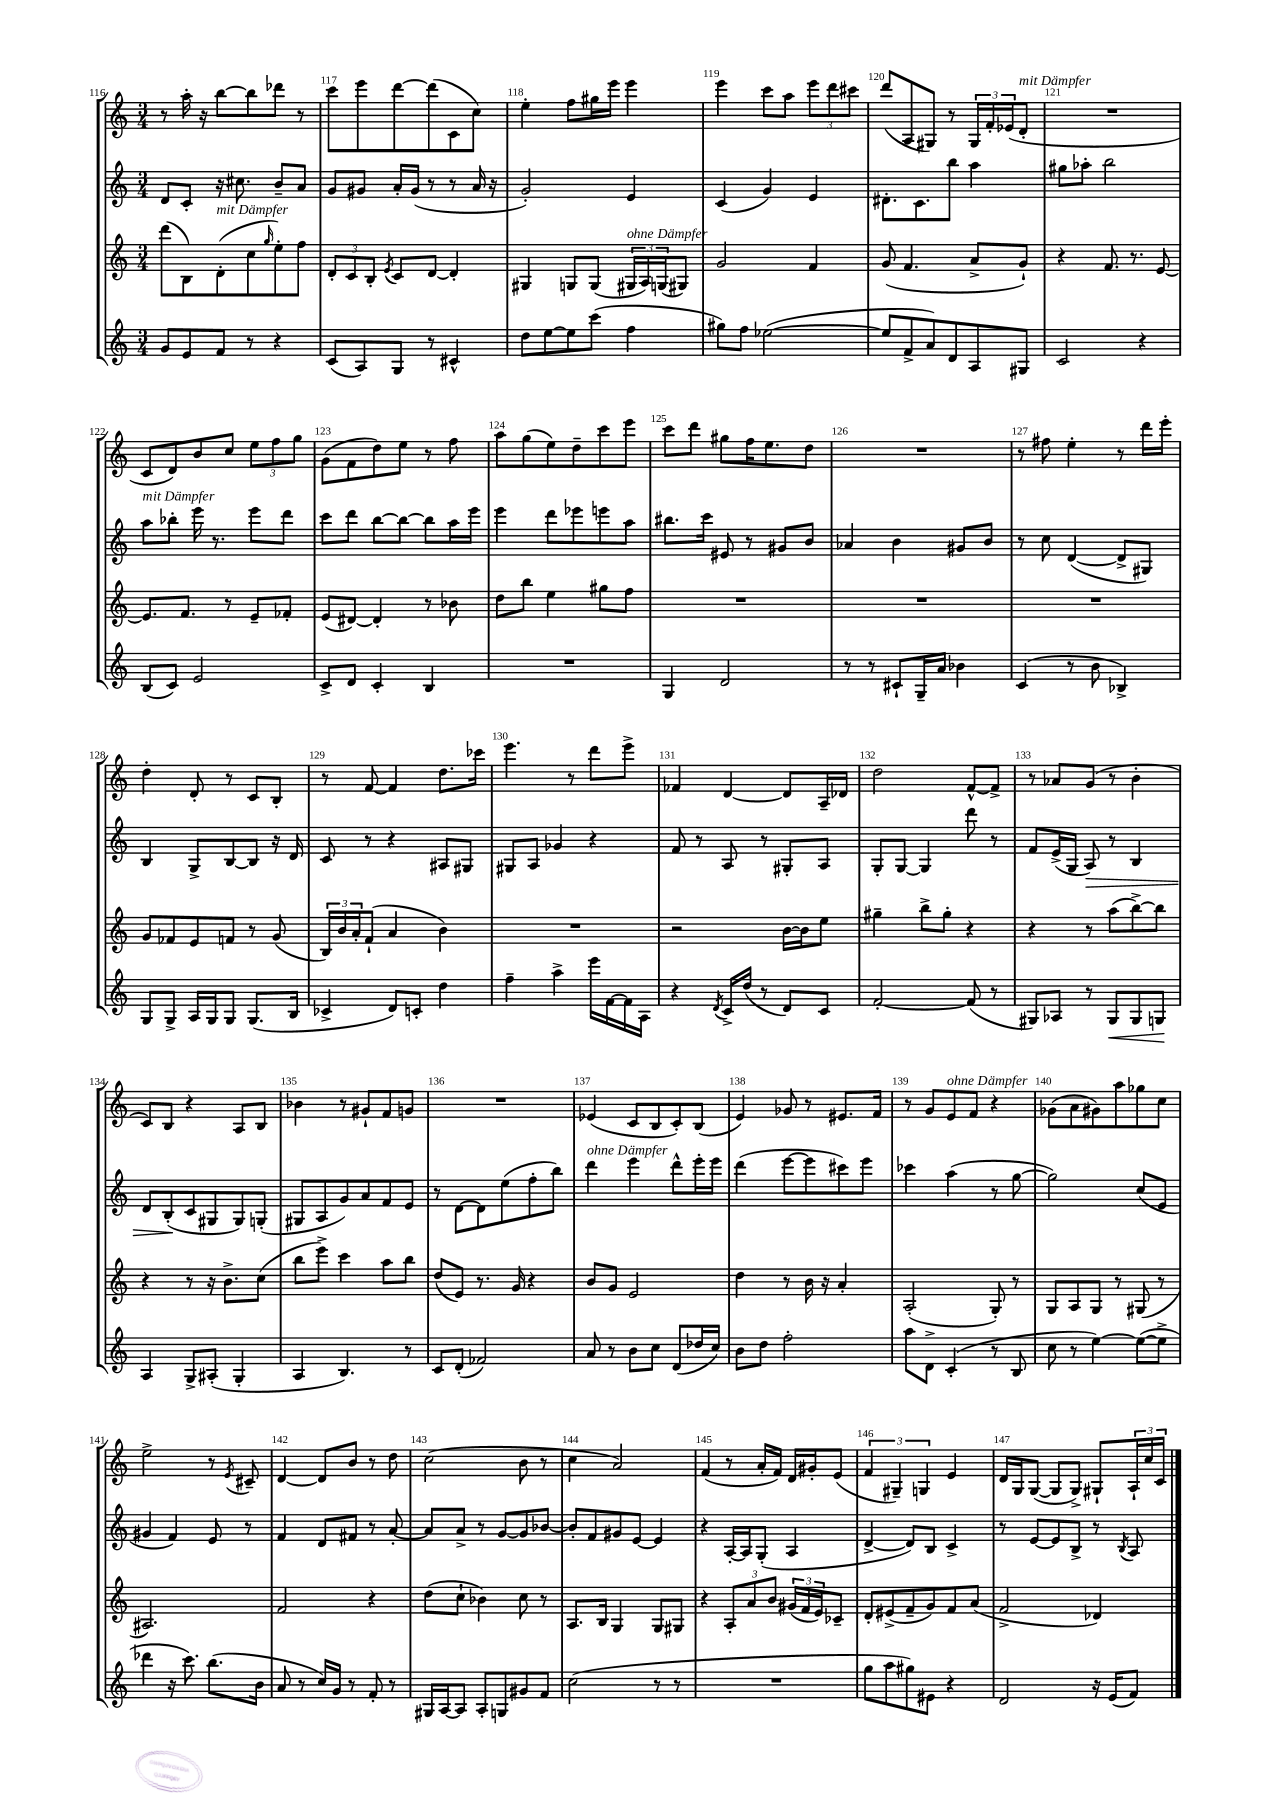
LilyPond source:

<<
\new StaffGroup <<
\new Staff = "s0" {
    \clef treble \key c \major \numericTimeSignature \time 3/4
    r8 a''16-. r16 b''8~ b''8 des'''8 r8 |
    c'''8 e'''8 d'''8~ d'''8( c'8 c''8) |
    e''4-. f''8 gis''16 e'''16 e'''4 |
    e'''4 c'''8 a''8 \tuplet 3/2 { e'''8 d'''8 cis'''8 } |
    d'''8( a8 gis8) r8 \tuplet 3/2 { gis16 f'16-. ees'16( } d'8-.^\markup { \italic "mit Dämpfer" } |
    R2. |
    c'8 d'8) b'8 c''8 \tuplet 3/2 { e''8 f''8 g''8 } |
    g'8( f'8 d''8) e''8 r8 f''8 |
    a''8 g''8( e''8) d''8-- c'''8 e'''8 |
    c'''8 d'''8 gis''8 f''16 e''8. d''8 |
    R2. |
    r8 fis''8 e''4-. r8 d'''16 e'''16-. |
    d''4-. d'8-. r8 c'8 b8-. |
    r8 f'8~ f'4 d''8. ces'''16 |
    e'''4. r8 d'''8 e'''8-> |
    fes'4 d'4~ d'8 a16-- des'16 |
    d''2 f'8~-^ f'8-> |
    r8 aes'8 g'8( r8 b'4-. |
    c'8) b8 r4 a8 b8 |
    bes'4 r8 gis'8-! f'8 g'8 |
    R2. |
    ees'4( c'8 b8 c'8-.) b8( |
    e'4) ges'8 r8 eis'8. f'16 |
    r8 g'8 e'8^\markup { \italic "ohne Dämpfer" } f'8 r4 |
    ges'8( a'8 gis'8) a''8 ges''8 c''8 |
    e''2-> r8 \acciaccatura { e'8 } cis'8-- |
    d'4~ d'8 b'8 r8 d''8 |
    c''2( b'8 r8 |
    c''4 a'2) |
    f'4( r8 a'16-. f'16) d'16 gis'16-. e'8( |
    \tuplet 3/2 { f'4 gis4--) g4 } e'4 |
    d'16 g16 g8~( g8 g8->) gis8-! \tuplet 3/2 { a16-! c''16 c'16 } \bar "|." |
}
\new Staff = "s1" {
    \clef treble \key c \major \numericTimeSignature \time 3/4
    d'8 c'8-. r16 cis''8. b'8-- a'8 |
    g'8 gis'8 a'16-. gis'16( r8 r8 a'16 r16 |
    g'2-.) e'4 |
    c'4( g'4) e'4 |
    dis'8.-. c'8. b''8 a''4 |
    gis''8 aes''8-. b''2 |
    a''8^\markup { \italic "mit Dämpfer" } bes''8-. e'''16 r8. e'''8 d'''8 |
    c'''8 d'''8 b''8~ b''8~ b''8 a''16 e'''16 |
    e'''4 d'''8 ees'''8 e'''8 a''8 |
    bis''8. c'''16 eis'8 r8 gis'8 b'8 |
    aes'4 b'4 gis'8 b'8 |
    r8 c''8 d'4~( d'8-> gis8) |
    b4 g8-> b8~ b8 r16 d'16 |
    c'8 r8 r4 ais8 gis8 |
    gis8 a8 ges'4 r4 |
    f'8 r8 a8 r8 gis8-. a8 |
    g8-. g8~ g4 d'''8 r8 |
    f'8 e'16->( g16 a8\>) r8 b4 |
    d'8 b8-.\!( c'8 gis8 gis8) g8-.( |
    gis8 a8 g'8) a'8 f'8 e'8 |
    r8 d'8~ d'8 e''8( f''8-. b''8) |
    d'''4^\markup { \italic "ohne Dämpfer" } e'''4 d'''8-^ e'''16-. e'''16 |
    d'''4( e'''8~ e'''8 cis'''8) e'''8 |
    ces'''4 a''4( r8 g''8~ |
    g''2) c''8( e'8 |
    gis'4 f'4) e'8 r8 |
    f'4 d'8 fis'8 r8 a'8~-. |
    a'8 a'8-> r8 g'8~ g'8 bes'8~ |
    bes'8-. f'8 gis'8 e'8~ e'4 |
    r4 a16~-. a16 g8-.( a4 |
    d'4~-> d'8) b8 c'4-> |
    r8 e'8~ e'8 b8-> r8 \acciaccatura { b8 } a8 \bar "|." |
}
\new Staff = "s2" {
    \clef treble \key c \major \numericTimeSignature \time 3/4
    d'''8( b8) d'8-.^\markup { \italic "mit Dämpfer" }( c''8 \grace { g''16 } e''8-.) f''8 |
    \tuplet 3/2 { d'8-. c'8 b8-. } \acciaccatura { e'8 } c'8 d'8~ d'4-. |
    gis4 g8 g8( \tuplet 3/2 { gis16^\markup { \italic "ohne Dämpfer" } a16) g16( } gis8) |
    g'2 f'4 |
    g'8( f'4. a'8-> g'8-!) |
    r4 f'8. r8. e'8~ |
    e'8. f'8. r8 e'8-- fes'8-. |
    e'8( dis'8~) dis'4-. r8 bes'8 |
    d''8 b''8 e''4 gis''8 f''8 |
    R2. |
    R2. |
    R2. |
    g'8 fes'8 e'8 f'8 r8 g'8( |
    \tuplet 3/2 { b16) b'16 a'16-. } f'8-!( a'4 b'4) |
    R2. |
    r2 b'16~ b'16 e''8 |
    gis''4-- b''8-> gis''8-. r4 |
    r4 r8 a''8( b''8~->) b''8 |
    r4 r8 r16 b'8.-> c''8( |
    b''8 e'''8->) c'''4 a''8 b''8 |
    d''8( e'8) r8. g'16 r4 |
    b'8 g'8 e'2 |
    d''4 r8 b'16 r16 a'4-. |
    a2-.( g8-.) r8 |
    g8 a8 g8 r8 gis8( r8 |
    ais2.) |
    f'2 r4 |
    d''8( c''8-! bes'4) c''8 r8 |
    a8. b16 g4 g8 gis8 |
    r4 \tuplet 3/2 { a8-. a'8 b'8 } \tuplet 3/2 { gis'16( f'16 e'16) } ces'8-- |
    d'8-. eis'8->( f'8-- g'8) f'8 a'8( |
    f'2-> des'4) \bar "|." |
}
\new Staff = "s3" {
    \clef treble \key c \major \numericTimeSignature \time 3/4
    g'8 e'8 f'8 r8 r4 |
    c'8( a8) g8 r8 cis'4-^ |
    d''8 e''8~ e''8 c'''8( f''4 |
    gis''8) f''8 ees''2~( |
    ees''8 f'8-> a'8) d'8 a8 gis8 |
    c'2 r4 |
    b8( c'8) e'2 |
    c'8-> d'8 c'4-. b4 |
    R2. |
    g4 d'2 |
    r8 r8 cis'8-! g16-- a'16 bes'4 |
    c'4( r8 b'8 bes4->) |
    g8 g8-> a16 g16 g8 g8.( b16 |
    ces'4-> d'8) c'8-. d''4 |
    f''4-- a''4-> e'''16 f'16~ f'16 a16 |
    r4 \acciaccatura { d'8 } c'16-> d''16( r8 d'8) c'8 |
    f'2~-. f'8( r8 |
    gis8) aes8 r8 gis8\< gis8 g8\! |
    a4 g8-> ais8-.( g4-. |
    a4 b4.) r8 |
    c'8 d'8-.( fes'2) |
    a'8 r8 b'8 c''8 d'8( des''16 c''16) |
    b'8 d''8 f''2-. |
    a''8 d'8-> c'4-.( r8 b8 |
    c''8 r8 e''4~) e''8~( e''8-> |
    des'''4 r16 c'''8.) b''8.( b'16 |
    a'8 r8 c''16) g'16 r8 f'8-. r8 |
    gis16 a16~ a8 a8-. g8 gis'8 f'8 |
    c''2( r8 r8 |
    R2. |
    g''8 a''8 gis''8) eis'8 r4 |
    d'2 r16 e'16( f'8) \bar "|." |
}
>>
>>
\layout { \context { \Score currentBarNumber = #116 \override BarNumber.break-visibility = ##(#f #t #t) barNumberVisibility = #all-bar-numbers-visible } }
